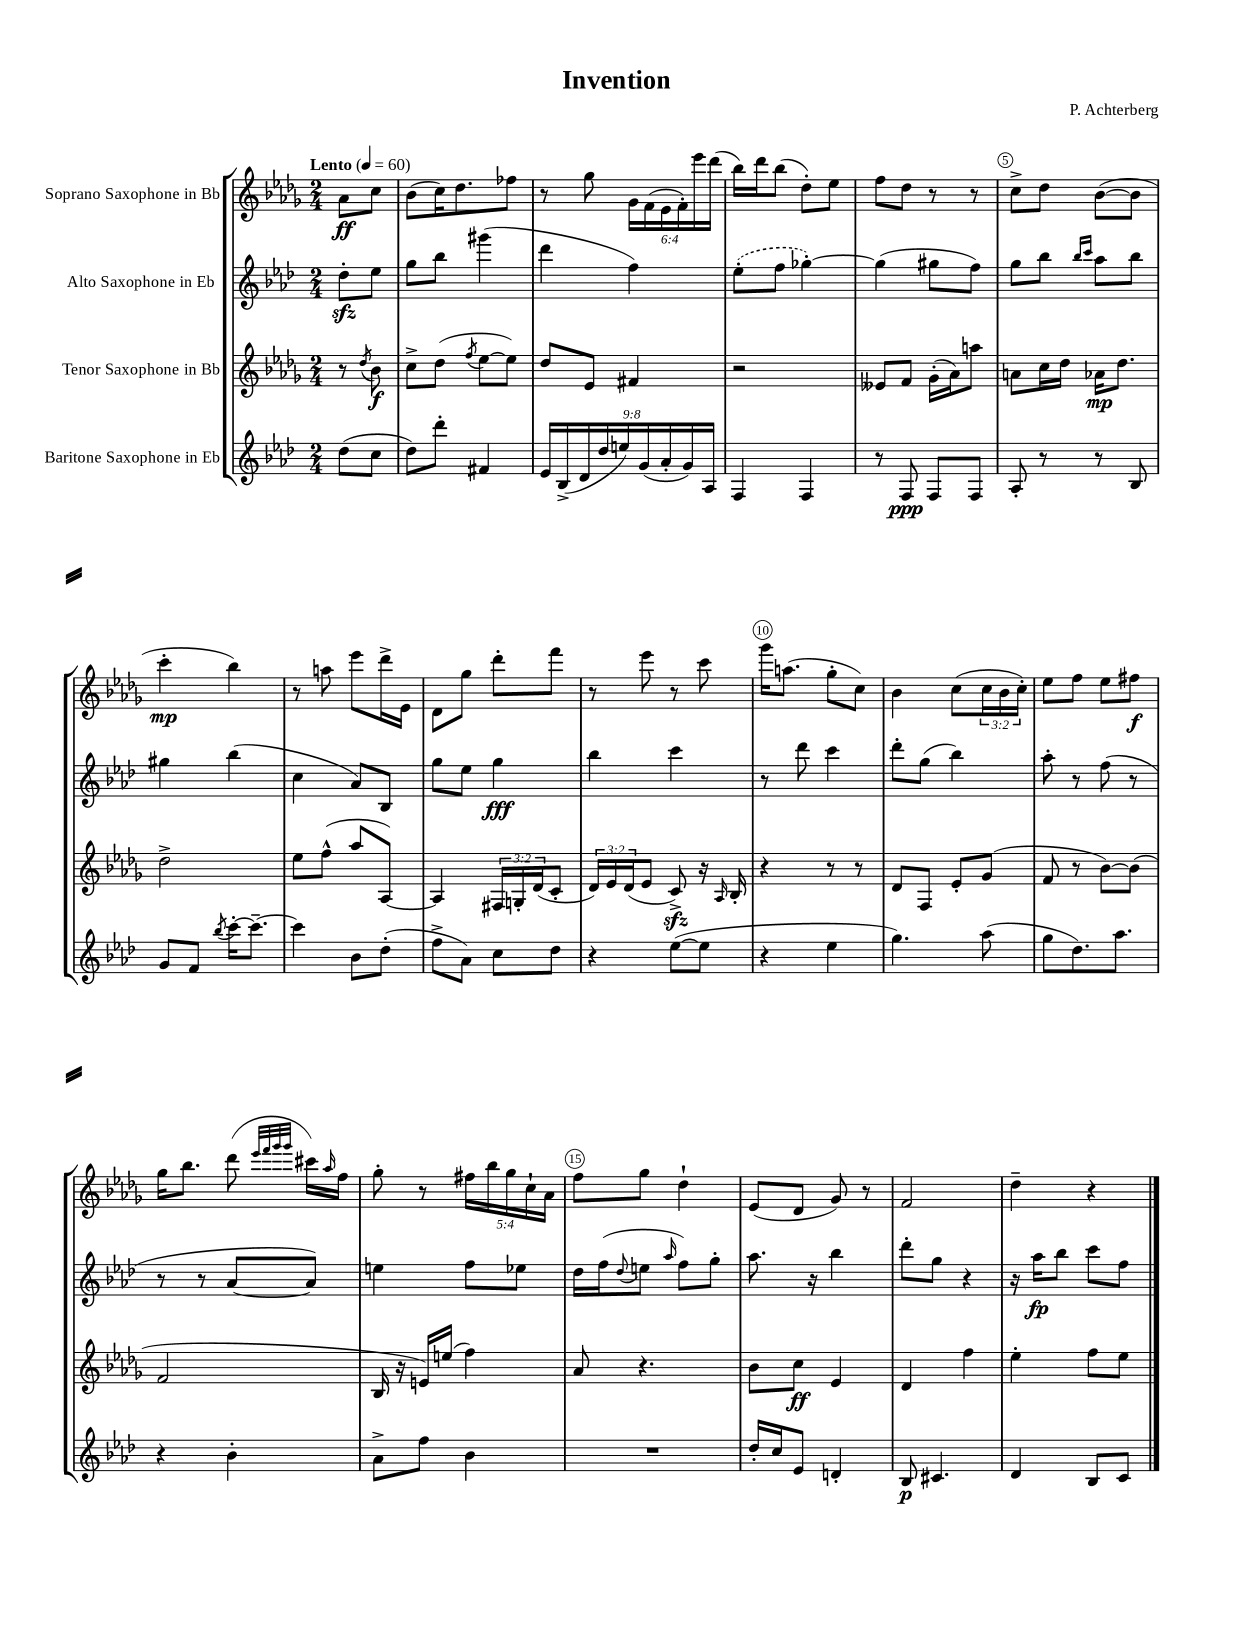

**kern	**dynam	**kern	**dynam	**kern	**dynam	**kern	**dynam
*part4	*part4	*part3	*part3	*part2	*part2	*part1	*part1
*staff4	*staff4	*staff3	*staff3	*staff2	*staff2	*staff1	*staff1
*I"Baritone Saxophone in Eb	*	*I"Tenor Saxophone in Bb	*	*I"Alto Saxophone in Eb	*	*I"Soprano Saxophone in Bb	*
*clefG2	*	*clefG2	*	*clefG2	*	*clefG2	*
*k[b-e-a-d-]	*	*k[b-e-a-d-g-]	*	*k[b-e-a-d-]	*	*k[b-e-a-d-g-]	*
*M2/4	*	*M2/4	*	*M2/4	*	*M2/4	*
*MM60	*	*MM60	*	*MM60	*	*MM60	*
=	=	=	=	=	=	=	=
!	!	!	!	!	!	!LO:TX:a:B:t=Lento	!
(8dd-\L	.	8r	.	8dd-zz'\L	.	8a-\L	ff
.	.	8qdd-/	.	.	.	.	.
8cc\J	.	8b-\	f	8ee-\J	.	8cc\J	.
=1	=1	=1	=1	=1	=1	=1	=1
8dd-\L)	.	8cc^\L	.	8gg\L	.	(8b-\L	.
8ddd-'\J	.	(8dd-\J	.	8bb-\J	.	16cc\K)	.
.	.	.	.	.	.	8.dd-\	.
.	.	8qff/	.	.	.	.	.
4f#X/	.	[8ee-\L	.	(4ggg#X\	.	.	.
.	.	8ee-\J])	.	.	.	8ff-X\J	.
=2	=2	=2	=2	=2	=2	=2	=2
18e-/LL	.	8dd-/L	.	4ddd-\	.	8r	.
(18B-^/	.	.	.	.	.	.	.
18d-/	.	.	.	.	.	.	.
.	.	8e-/J	.	.	.	8gg-\	.
18dd-/	.	.	.	.	.	.	.
18een/)	.	.	.	.	.	.	.
.	.	4f#X/	.	4ff\)	.	24g-\LL	.
(18g/	.	.	.	.	.	.	.
.	.	.	.	.	.	(24f\	.
18a-'/	.	.	.	.	.	24e-\	.
.	.	.	.	.	.	24f'\)	.
18g/)	.	.	.	.	.	.	.
.	.	.	.	.	.	24eee-\	.
18A-/JJ	.	.	.	.	.	.	.
.	.	.	.	.	.	(24ddd-\JJ	.
=3	=3	=3	=3	=3	=3	=3	=3
4F/	.	2r	.	(8ee-'\L	.	16bb-\LL)	.
.	.	.	.	.	.	16ddd-\J	.
.	.	.	.	8ff\J	.	(8bb-\J	.
4F/	.	.	.	[4gg-X'\)	.	8dd-'\L)	.
.	.	.	.	.	.	8ee-\J	.
=4	=4	=4	=4	=4	=4	=4	=4
8r	.	8e--X/L	.	(4gg-\]	.	8ff\L	.
8F/	ppp	8f/J	.	.	.	8dd-\J	.
8F/L	.	(16g-'\LL	.	8gg#X\L	.	8r	.
.	.	16a-\J)	.	.	.	.	.
8F/J	.	8aan\J	.	8ff\J)	.	8r	.
=5	=5	=5	=5	=5	=5	=5	=5
8A-'/	.	8an\L	.	8gg\L	.	8cc^\L	.
8r	.	16cc\L	.	8bb-\J	.	8dd-\J	.
.	.	16dd-\JJ	.	.	.	.	.
.	.	.	.	16qqbb-/LL	.	.	.
.	.	.	.	16qqccc/JJ	.	.	.
8r	.	16a-X\KL	mp	8aa-\L	.	([8b-\L	.
.	.	8.dd-\J	.	.	.	.	.
8B-/	.	.	.	8bb-\J	.	8b-\J]	.
!!LO:LB:g=z
=6	=6	=6	=6	=6	=6	=6	=6
8g/L	.	2dd-^\	.	4gg#X\	.	4ccc'\	mp
8f/J	.	.	.	.	.	.	.
8qbb-/	.	.	.	.	.	.	.
[16ccc'\KL	.	.	.	(4bb-\	.	4bb-\)	.
8.ccc~\J_	.	.	.	.	.	.	.
=7	=7	=7	=7	=7	=7	=7	=7
4ccc\]	.	8ee-\L	.	4cc\	.	8r	.
.	.	(8ff^^\J	.	.	.	8aan\	.
8b-\L	.	8aa-/L	.	8a-/L)	.	8eee-\L	.
(8dd-'\J	.	[8A-/J)	.	8B-/J	.	16ddd-^\L	.
.	.	.	.	.	.	16e-\JJ	.
=8	=8	=8	=8	=8	=8	=8	=8
8ff^\L	.	4A-/]	.	8gg\L	.	8d-\L	.
8a-\J)	.	.	.	8ee-\J	.	8gg-\J	.
8cc\L	.	24F#X/LL	.	4gg\	fff	8ddd-'\L	.
.	.	24Gn'/	.	.	.	.	.
.	.	(24d-/J	.	.	.	.	.
8dd-\J	.	8c'/J	.	.	.	8fff\J	.
=9	=9	=9	=9	=9	=9	=9	=9
4r	.	24d-/LL)	.	4bb-\	.	8r	.
.	.	24e-/	.	.	.	.	.
.	.	(24d-/J	.	.	.	.	.
.	.	8e-/J	.	.	.	8eee-\	.
([8ee-\L	.	8czz^/)	.	4ccc\	.	8r	.
8ee-\J]	.	16r	.	.	.	8ccc\	.
.	.	16qqA-/	.	.	.	.	.
.	.	16B-'/	.	.	.	.	.
=10	=10	=10	=10	=10	=10	=10	=10
4r	.	4r	.	8r	.	16ggg-\KL	.
.	.	.	.	.	.	(8.aan\J	.
.	.	.	.	8ddd-\	.	.	.
4ee-\	.	8r	.	4ccc\	.	8gg-'\L	.
.	.	8r	.	.	.	8cc\J)	.
=11	=11	=11	=11	=11	=11	=11	=11
4.gg\)	.	8d-/L	.	8ddd-'\L	.	4b-\	.
.	.	8F/J	.	(8gg\J	.	.	.
.	.	8e-'/L	.	4bb-\)	.	(8cc\L	.
(8aa-\	.	(8g-/J	.	.	.	24cc\L	.
.	.	.	.	.	.	24b-\	.
.	.	.	.	.	.	24cc'\JJ)	.
=12	=12	=12	=12	=12	=12	=12	=12
8gg\L	.	8f/	.	8aa-'\	.	8ee-\L	.
8.dd-\)	.	8r	.	8r	.	8ff\J	.
.	.	[8b-\L)	.	(8ff\	.	8ee-\L	.
8.aa-\J	.	.	.	.	.	.	.
.	.	(8b-\J]	.	8r	.	8ff#X\J	f
!!LO:LB:g=z
=13	=13	=13	=13	=13	=13	=13	=13
4r	.	2f/	.	8r	.	16gg-\KL	.
.	.	.	.	.	.	8.bb-\J	.
.	.	.	.	8r	.	.	.
4b-'\	.	.	.	[8a-/L	.	(8ddd-\	.
.	.	.	.	.	.	32qqeee-/LLL	.
.	.	.	.	.	.	32qqfff/	.
.	.	.	.	.	.	32qqggg-/	.
.	.	.	.	.	.	32qqggg-/JJJ	.
.	.	.	.	8a-/J])	.	16ccc#X\LL)	.
.	.	.	.	.	.	16qqaa-/	.
.	.	.	.	.	.	16ff\JJ	.
=14	=14	=14	=14	=14	=14	=14	=14
8a-^\L	.	16B-/	.	4een\	.	8gg-'\	.
.	.	16r	.	.	.	.	.
8ff\J	.	16en/LL)	.	.	.	8r	.
.	.	(16een/JJ	.	.	.	.	.
4b-\	.	4ff\)	.	8ff\L	.	20ff#X\LL	.
.	.	.	.	.	.	20bb-\	.
.	.	.	.	.	.	20gg-\	.
.	.	.	.	8ee-X\J	.	.	.
.	.	.	.	.	.	20cc`\	.
.	.	.	.	.	.	20a-\JJ	.
=15	=15	=15	=15	=15	=15	=15	=15
2r	.	8a-/	.	16dd-\LL	.	8ff\L	.
.	.	.	.	(16ff\J	.	.	.
.	.	.	.	8qqdd-/	.	.	.
.	.	4.r	.	8een\J	.	8gg-\J	.
.	.	.	.	16qqaa-/	.	.	.
.	.	.	.	8ff\L)	.	4dd-`\	.
.	.	.	.	8gg'\J	.	.	.
=16	=16	=16	=16	=16	=16	=16	=16
16dd-'/LL	.	8b-\L	.	8.aa-\	.	(8e-/L	.
16cc/J	.	.	.	.	.	.	.
8e-/J	.	8cc\J	ff	.	.	8d-/J	.
.	.	.	.	16r	.	.	.
4dn'/	.	4e-/	.	4bb-\	.	8g-/)	.
.	.	.	.	.	.	8r	.
=17	=17	=17	=17	=17	=17	=17	=17
8B-/	p	4d-/	.	8ddd-'\L	.	2f/	.
4.c#X/	.	.	.	8gg\J	.	.	.
.	.	4ff\	.	4r	.	.	.
=18	=18	=18	=18	=18	=18	=18	=18
4d-/	.	4ee-'\	.	16r	.	4dd-~\	.
.	.	.	.	16aa-\KL	fp	.	.
.	.	.	.	8bb-\J	.	.	.
8B-/L	.	8ff\L	.	8ccc\L	.	4r	.
8c/J	.	8ee-\J	.	8ff\J	.	.	.
==	==	==	==	==	==	==	==
*-	*-	*-	*-	*-	*-	*-	*-
